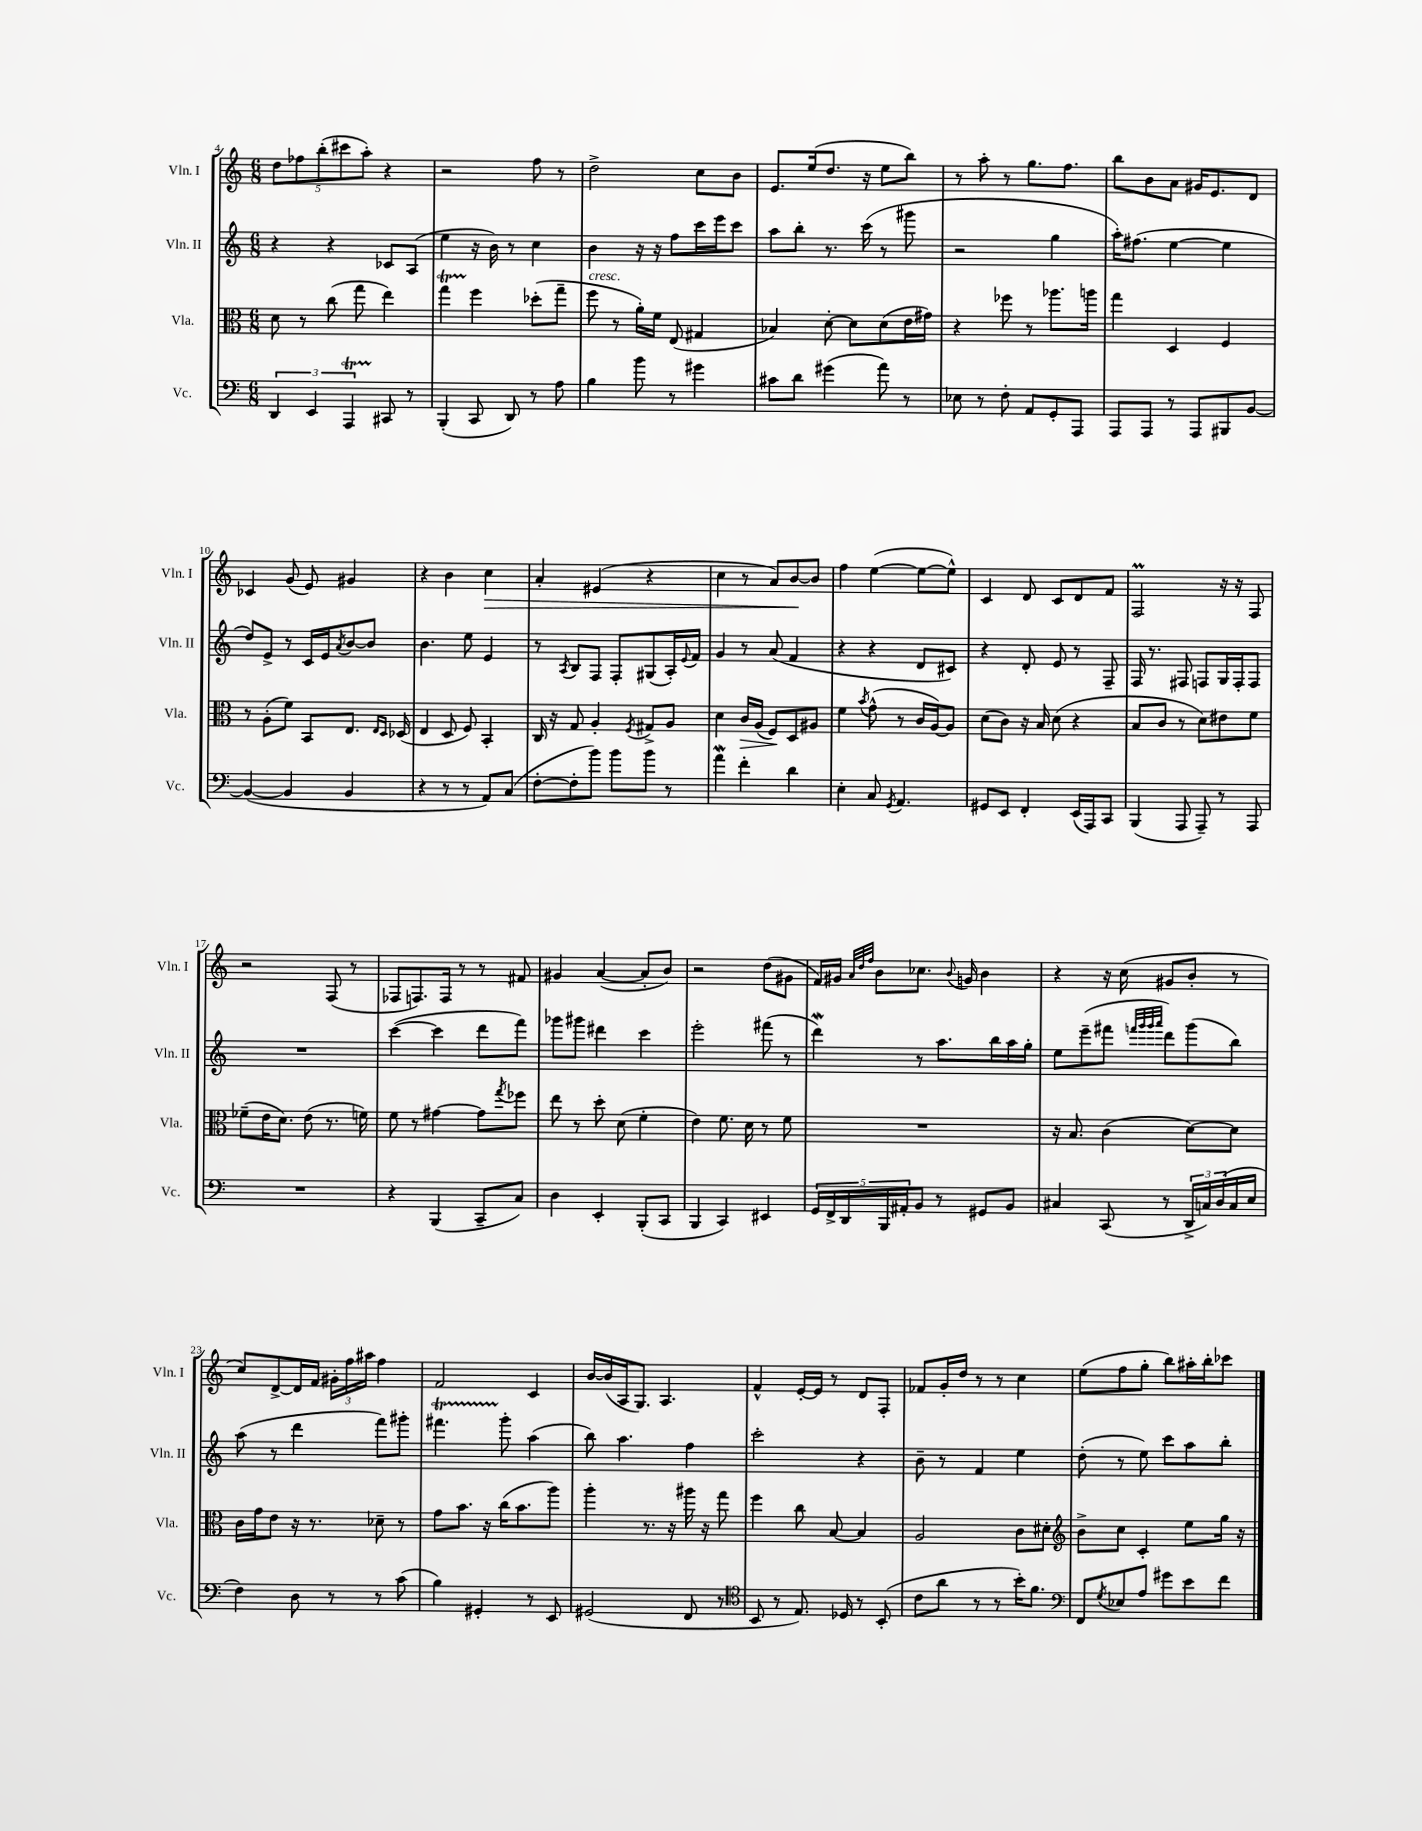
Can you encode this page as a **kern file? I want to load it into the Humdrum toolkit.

**kern	**kern	**dynam	**kern	**kern	**dynam
*part4	*part3	*part3	*part2	*part1	*part1
*staff4	*staff3	*staff3	*staff2	*staff1	*staff1
*I"Vc.	*I"Vla.	*	*I"Vln. II	*I"Vln. I	*
*I'Vc.	*I'Vla.	*	*I'Vln. II	*I'Vln. I	*
*clefF4	*clefC3	*	*clefG2	*clefG2	*
*k[]	*k[]	*	*k[]	*k[]	*
*M6/8	*M6/8	*	*M6/8	*M6/8	*
=4	=4	=4	=4	=4	=4
6DD/	8d\	.	4r	10dd\L	.
.	.	.	.	10ff-X\	.
.	8r	.	.	.	.
6EE/	.	.	.	.	.
.	.	.	.	(10bb'\	.
.	(8cc\	.	4r	.	.
.	.	.	.	10ccc#X\	.
6AAAT/	.	.	.	.	.
.	8gg\	.	.	.	.
.	.	.	.	10aa'\J)	.
8CC#X/	4ee\)	.	8c-X/L	4r	.
8r	.	.	(8A/J	.	.
=5	=5	=5	=5	=5	=5
(4BBB'/	4ggT\	.	4ee\	2r	.
8CC/	4ff\	.	16r	.	.
.	.	.	16b\)	.	.
8DD/)	.	.	8r	.	.
8r	(8dd-X'\L	.	4cc\	8ff\	.
8A\	8gg~\J	.	.	8r	.
=6	=6	=6	=6	=6	=6
!	!LO:TX:a:i:t=cresc.	!	!	!	!
4B\	8ff\	.	4b\	2dd^\	.
.	8r	.	.	.	.
8b\	16a'\LL)	.	16r	.	.
.	16f\JJ	.	16r	.	.
8r	(8E/	.	8ff\L	.	.
4g#X\	4G#X/	.	16ccc\L	8cc\L	.
.	.	.	16eee\J	.	.
.	.	.	8ccc\J	8b\J	.
=7	=7	=7	=7	=7	=7
8c#X\L	4B-X/)	.	8aa\L	8.e/L	.
8d\J	.	.	8bb'\J	.	.
.	.	.	.	(16ee/k	.
(4g#X\	[8d'\	.	8.r	8.dd/J	.
.	8d\L]	.	.	.	.
.	.	.	(16ccc\	16r	.
8a\)	(8d\	.	8r	8ee\L	.
8r	16e\L	.	8ggg#X\	8bb\J)	.
.	16g#X\JJ)	.	.	.	.
=8	=8	=8	=8	=8	=8
8E-X\	4r	.	2r	8r	.
8r	.	.	.	8aa'\	.
8F'\	8ff-X\	.	.	8r	.
8AA/L	8r	.	.	8.gg\L	.
8GG'/	8.aa-X\L	.	4gg\	.	.
.	.	.	.	8.ff\J	.
8AAA/J	.	.	.	.	.
.	16aan\Jk	.	.	.	.
=9	=9	=9	=9	=9	=9
8AAA/L	4gg\	.	16aa'\KL)	8bb\L	.
.	.	.	(8.ff#X\J	.	.
8AAA/J	.	.	.	8b\	.
8r	4D/	.	[4ee\	8a\J	.
8AAA/L	.	.	.	16g#X/KL	.
.	.	.	.	8.e/	.
8BBB#X/	4F/	.	4ee\]	.	.
[8BB/J	.	.	.	8d/J	.
!!LO:LB:g=z
=10	=10	=10	=10	=10	=10
(4BB/_	8r	.	8dd/L)	4c-X/	.
.	(8A'\L	.	8e^/J	.	.
4BB/]	8f\J)	.	8r	(8g/	.
.	8BB/L	.	16c/LL	8e/)	.
.	.	.	16e/J	.	.
.	.	.	8qa/	.	.
4BB/	8.E/J	.	[8b/	4g#X/	.
.	.	.	8b/J]	.	.
.	16qqE/LL	.	.	.	.
.	16qqD/JJ	.	.	.	.
.	(16D-X/	.	.	.	.
=11	=11	=11	=11	=11	=11
4r	4E/	.	4.b\	4r	.
8r	8D/	.	.	4b\	.
8r	8F/)	.	8ee\	.	.
!	!	!	!	!	!LO:HP:b
8AA/L)	4BB'/	.	4e/	4cc\	>
(8C/J	.	.	.	.	.
=12	=12	=12	=12	=12	=12
[8F'\L	16C/	.	8r	4a'/	.
.	16r	.	.	.	.
.	.	.	8qA/	.	.
8F'\]	8G/	.	8B/L	.	.
8b\J)	4A'/	.	8F/J	(4e#X/	.
8b\L	.	.	8F'/L	.	.
.	8qF/	.	.	.	.
8b\J	8G#X^/L	.	(8G#X/	4r	.
8r	8A/J	.	16A'/L)	.	.
.	.	.	8qqe/	.	.
.	.	.	16f/JJ	.	.
=13	=13	=13	=13	=13	=13
4aW\	4d\	.	4g/	4cc\	.
!	!	!LO:HP:b	!	!	!
4f'\	16c/LL	>	8r	8r	.
.	(16A/JJ	.	.	.	.
.	8F/L)	.	(8a/	8a/L)	.
4d\	8D/	]	4f/	[8b/	.
.	8A#X/J	.	.	8b/J]	]
=14	=14	=14	=14	=14	=14
4E'\	4f\	.	4r	4ff\	.
.	8qb/	.	.	.	.
8C/	(8g^^\	.	4r	([4ee\	.
8qGG/	.	.	.	.	.
4.AA/	8r	.	.	.	.
.	16c/LL	.	8d/L	8ee\L_	.
.	[16A/J)	.	.	.	.
.	8A/J]	.	8c#X/J)	8ee^^\J])	.
=15	=15	=15	=15	=15	=15
8GG#X/L	(8d\L	.	4r	4c/	.
8EE/J	8c\J)	.	.	.	.
4FF'/	16r	.	8d'/	8d/	.
.	16B/	.	.	.	.
.	(8d\	.	8e/	8c/L	.
(16EE/LL	4r	.	8r	8d/	.
16AAA/J)	.	.	.	.	.
8CC/J	.	.	8F~/	8f/J	.
=16	=16	=16	=16	=16	=16
(4BBB/	8B/L	.	16F/	2FM/	.
.	.	.	8.r	.	.
.	8c/J	.	.	.	.
8AAA/	8r	.	8F#X/	.	.
8AAA~/)	8d\L)	.	8Fn/L	.	.
8r	8e#X\	.	16G/L	16r	.
.	.	.	16F'/J	16r	.
8AAA/	8f\J	.	8F/J	8F/	.
!!LO:LB:g=z
=17	=17	=17	=17	=17	=17
2.r	(8f-X~\L	.	2.r	2r	.
.	16e\K	.	.	.	.
.	8.d\J)	.	.	.	.
.	(8e\	.	.	.	.
.	8.r	.	.	(8F/	.
.	.	.	.	8r	.
.	16fn\)	.	.	.	.
=18	=18	=18	=18	=18	=18
4r	8f\	.	([4ccc\	8F-X/L	.
.	8r	.	.	8.Fn/)	.
(4BBB/	[4g#X\	.	4ccc\]	.	.
.	.	.	.	16F/Jk	.
.	.	.	.	8r	.
8CC~/L	8g#\L]	.	8ddd\L	8r	.
.	8qgg/	.	.	.	.
8C/J)	8ff-X\J	.	8fff\J)	8f#X/	.
=19	=19	=19	=19	=19	=19
4D\	8ee\	.	8ggg-X\L	4g#X/	.
.	8r	.	8ggg#X\J	.	.
4EE'/	8dd'\	.	4ddd#X\	([4a/	.
.	(8d\	.	.	.	.
(8BBB'/L	4f'\	.	4ccc\	8a'/L]	.
8CC/J	.	.	.	8b/J)	.
=20	=20	=20	=20	=20	=20
4BBB/	4e\)	.	2eee'\	2r	.
4CC/)	8.f\	.	.	.	.
.	16d\	.	.	.	.
4EE#X/	8r	.	(8fff#X\	(8dd\L	.
.	8f\	.	8r	8g#X\J	.
=21	=21	=21	=21	=21	=21
20GG/LL	2.r	.	4dddW\)	16f/LL)	.
20FF^/	.	.	.	.	.
.	.	.	.	16g#X/JJ	.
20DD/	.	.	.	.	.
.	.	.	.	32qqa/LLL	.
.	.	.	.	32qqdd/	.
.	.	.	.	32qqff/JJJ	.
.	.	.	.	8b\L	.
20BBB/	.	.	.	.	.
20AA#X'/J	.	.	.	.	.
8BB/J	.	.	8r	8.cc-X\J	.
8r	.	.	8.aa\L	.	.
.	.	.	.	8qqb/	.
.	.	.	.	16gn/	.
8GG#X/L	.	.	.	4b\	.
.	.	.	16bb\L	.	.
8BB/J	.	.	16aa\	.	.
.	.	.	16gg'\JJ	.	.
=22	=22	=22	=22	=22	=22
4C#X/	16r	.	8ee\L	4r	.
.	8.B/	.	.	.	.
.	.	.	(8eee~\	.	.
(8CC/	(4c\	.	8fff#X\J	16r	.
.	.	.	.	(16cc\	.
.	.	.	32qqfffn/LLL	.	.
.	.	.	32qqggg/	.	.
.	.	.	32qqggg/	.	.
.	.	.	32qqaaa/JJJ	.	.
8r	.	.	8ddd\L)	8g#X/L	.
24DD^/LL	[8d\L)	.	(8ggg\	8b'/J	.
24Cn/)	.	.	.	.	.
(24D/	.	.	.	.	.
16C/	8d\J]	.	8bb\J)	8r	.
16E/JJ	.	.	.	.	.
!!LO:LB:g=z
=23	=23	=23	=23	=23	=23
4F\)	16c\LL	.	(8aa\	8cc/L)	.
.	16g\J	.	.	.	.
.	8e\J	.	8r	[8d^/	.
8D\	16r	.	4ddd\	16d/L]	.
.	8.r	.	.	16f/JJ	.
8r	.	.	.	24g#X'\LL	.
.	.	.	.	24ff\	.
.	.	.	.	24aa#X\JJ	.
8r	8d-X~\	.	8fff\L)	4ff\	.
(8c\	8r	.	8ggg#X'\J	.	.
=24	=24	=24	=24	=24	=24
4B\)	8g\L	.	4.fff#Xt\	2f/	.
.	8.b\J	.	.	.	.
4GG#X'/	.	.	.	.	.
.	16r	.	.	.	.
.	(16cc\KL	.	8ggg'\	.	.
.	8.b\	.	.	.	.
8r	.	.	(4aa\	4c/	.
8EE/	8aa\J)	.	.	.	.
=25	=25	=25	=25	=25	=25
(2GG#X/	4aa'\	.	8bb\)	[16b/LL	.
.	.	.	.	(16b/]	.
.	.	.	4.aa\	16A/J	.
.	.	.	.	8.G/J)	.
.	8.r	.	.	.	.
.	.	.	.	4.A/	.
.	16r	.	.	.	.
8FF/	16aa#X\	.	4ff\	.	.
.	16r	.	.	.	.
8r	8gg\	.	.	.	.
=26	=26	=26	=26	=26	=26
*clefC4	*	*	*	*	*
8BB/	4ff\	.	2ccc'\	4f^^/	.
8r	.	.	.	.	.
8.E/)	8cc\	.	.	[16e'/LL	.
.	.	.	.	16e/JJ]	.
.	[8B/	.	.	8r	.
16D-X/	.	.	.	.	.
8r	4B/]	.	4r	8d/L	.
(8BB'/	.	.	.	8F'/J	.
=27	=27	=27	=27	=27	=27
8c\L	2A/	.	8b~\	8f-X/L	.
8a\J	.	.	8r	16g'/L	.
.	.	.	.	16dd/JJ	.
8r	.	.	4f/	8r	.
8r	.	.	.	8r	.
16b'\KL)	8c\L	.	4ee\	4cc\	.
8.f\J	.	.	.	.	.
.	8d#X'\J	.	.	.	.
=28	=28	=28	=28	=28	=28
*clefF4	*clefG2	*	*	*	*
8FF/L	8b^\L	.	(8dd'\	(8ee\L	.
8qG/	.	.	.	.	.
8E-X/	8cc\J	.	8r	8ff\	.
8A/J	4c'/	.	8ee\)	8gg'\J	.
8g#X\L	.	.	8ccc\L	8bb\L)	.
8e\	8ee\L	.	8aa\	16aa#X'\L	.
.	.	.	.	16bb'\J	.
8f\J	16gg\Jk	.	8bb'\J	8ccc-X\J	.
.	16r	.	.	.	.
==	==	==	==	==	==
*-	*-	*-	*-	*-	*-
